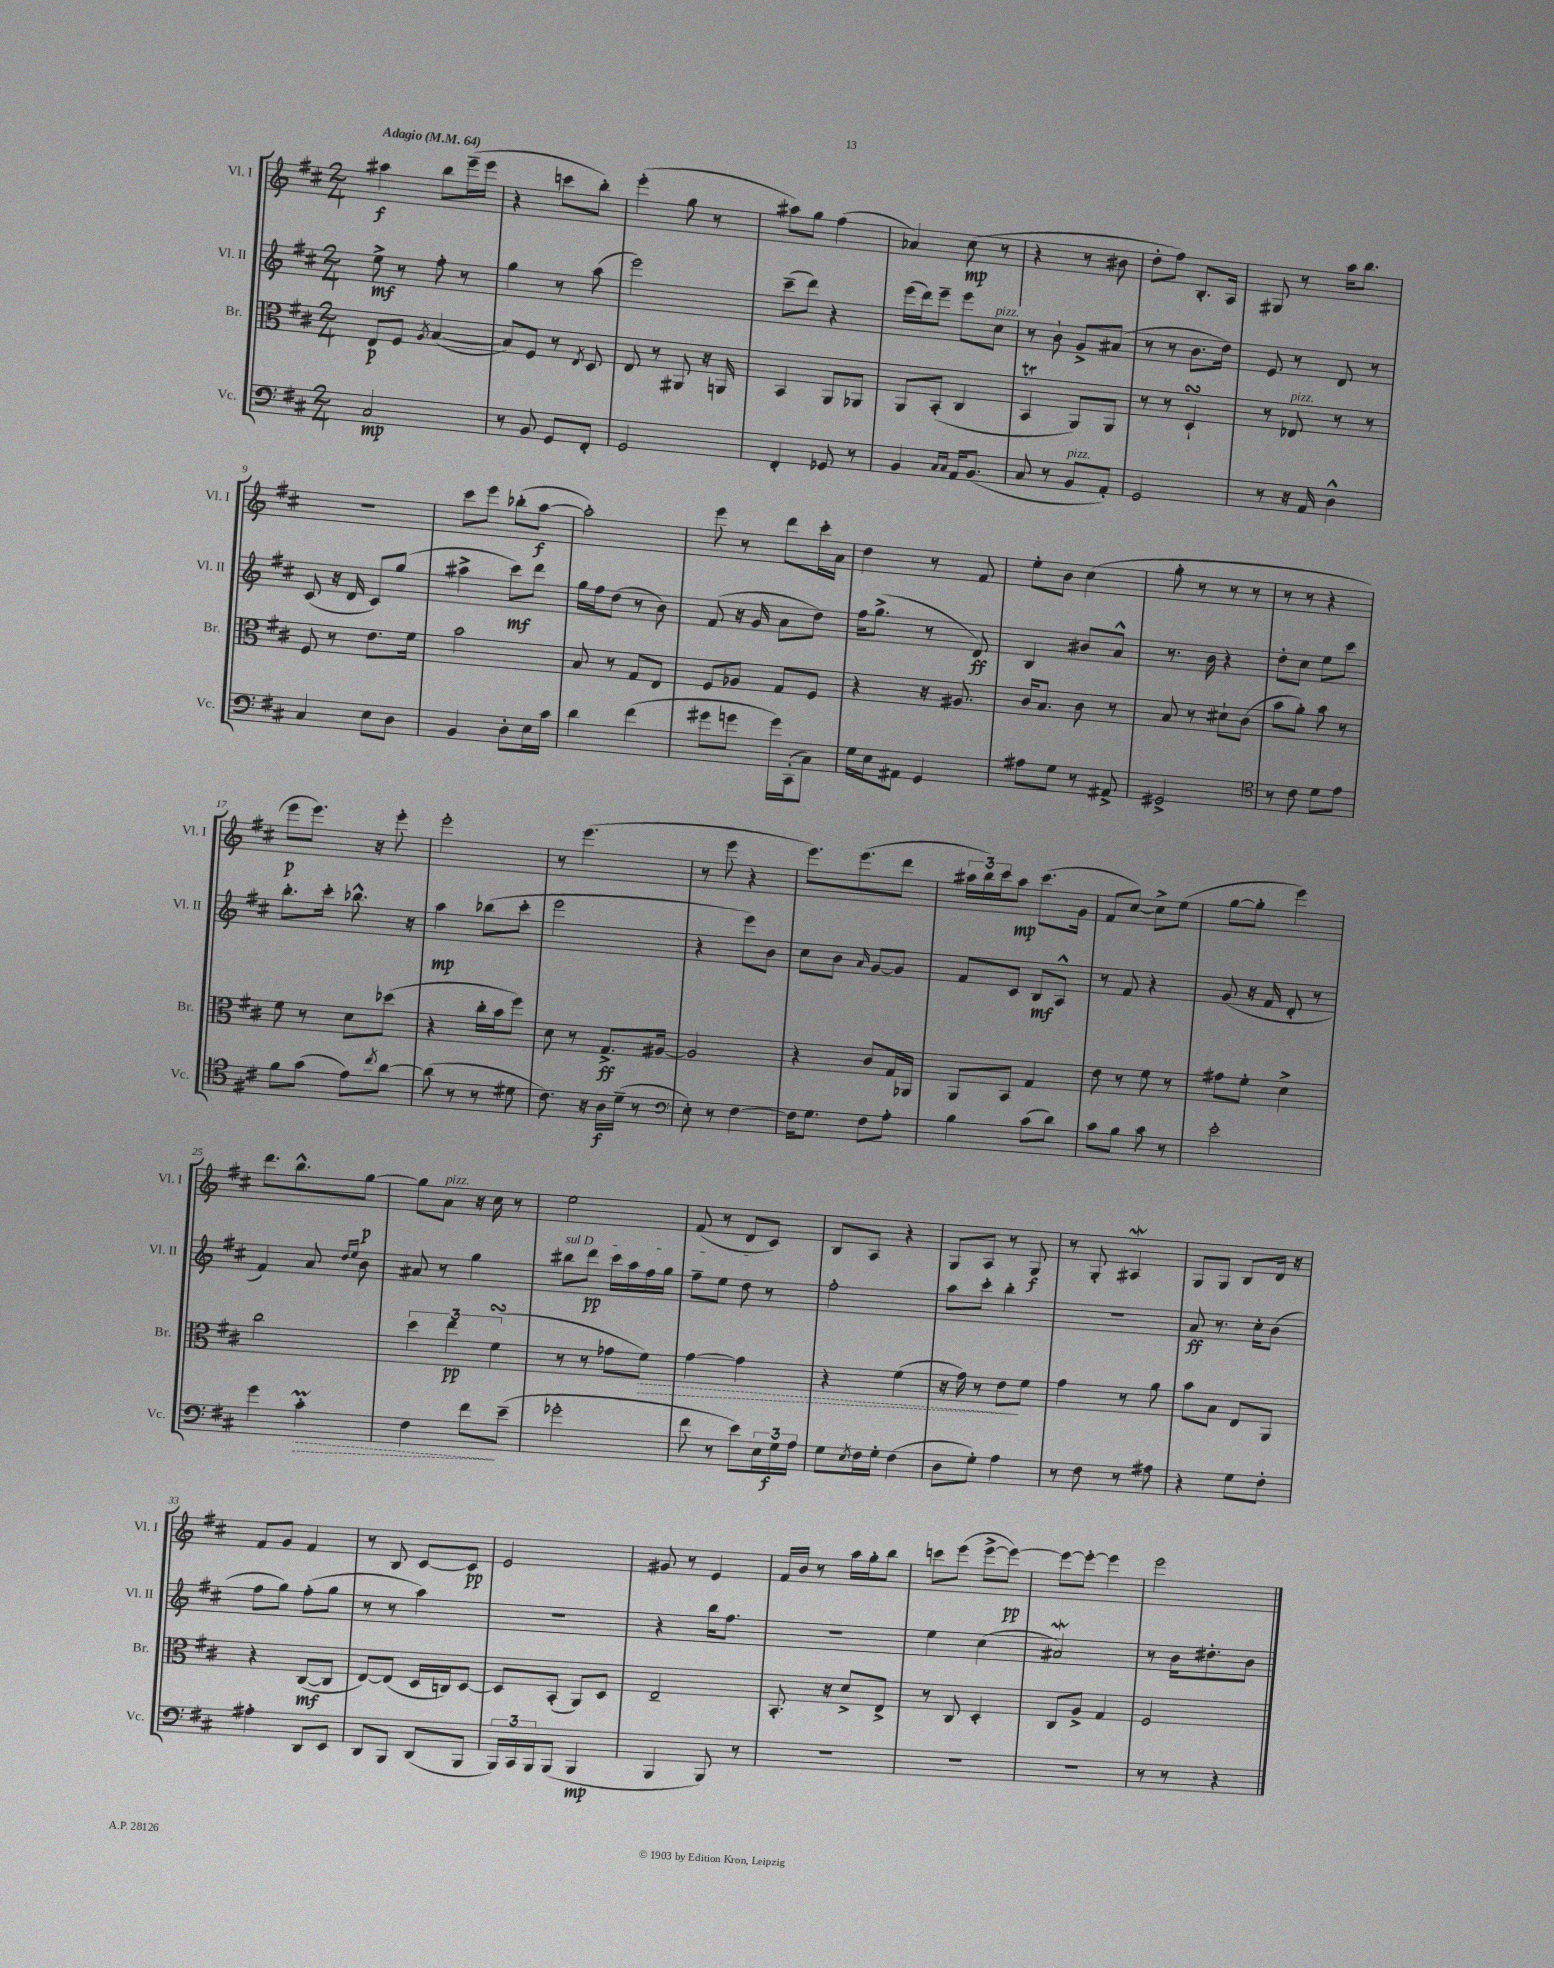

**kern	**dynam	**kern	**dynam	**kern	**dynam	**kern	**dynam
*part4	*part4	*part3	*part3	*part2	*part2	*part1	*part1
*staff4	*staff4	*staff3	*staff3	*staff2	*staff2	*staff1	*staff1
*I"Vc.	*	*I"Br.	*	*I"Vl. II	*	*I"Vl. I	*
*I'Vc.	*	*I'Br.	*	*I'Vl. II	*	*I'Vl. I	*
*clefF4	*	*clefC3	*	*clefG2	*	*clefG2	*
*k[f#c#]	*	*k[f#c#]	*	*k[f#c#]	*	*k[f#c#]	*
*M2/4	*	*M2/4	*	*M2/4	*	*M2/4	*
*MM64	*	*MM64	*	*MM64	*	*MM64	*
=1	=1	=1	=1	=1	=1	=1	=1
!	!	!	!	!	!	!LO:TX:a:B:t=Adagio	!
2C#/	mp	8E/L	p	8ee^\	mf	4aa#X\	f
.	.	8F#/J	.	8r	.	.	.
.	.	8qA/	.	.	.	.	.
.	.	([4B/	.	8ff#'\	.	8bb\L	.
.	.	.	.	8r	.	(16eee~\L	.
.	.	.	.	.	.	16eee\JJ	.
=2	=2	=2	=2	=2	=2	=2	=2
8r	.	8B/L])	.	4gg\	.	4r	.
8BB/	.	8F#/J	.	.	.	.	.
8GG/L	.	8r	.	8r	.	8cccn\L	.
.	.	8qE/	.	.	.	.	.
8FF#'/J	.	8D/	.	(8aa\	.	8bb'\J)	.
=3	=3	=3	=3	=3	=3	=3	=3
2GG/	.	8E/	.	2eee\)	.	(4eee'\	.
.	.	8r	.	.	.	.	.
.	.	8AA#X/	.	.	.	8gg\	.
.	.	16r	.	.	.	8r	.
.	.	16AAn/	.	.	.	.	.
=4	=4	=4	=4	=4	=4	=4	=4
4FF#'/	.	4BB/	.	(8ccc#~\L	.	8aa#X\L)	.
.	.	.	.	8ddd\J)	.	8gg\J	.
8GG-X/	.	8AA/L	.	4r	.	(4ff#\	.
8r	.	8AA-X/J	.	.	.	.	.
=5	=5	=5	=5	=5	=5	=5	=5
4BB/	.	8AA/L	.	(16eee\LL	.	4a-X/)	.
.	.	.	.	16ddd\J)	.	.	.
.	.	(8BB'/J	.	8eee~\J	.	.	.
16qqC#/LL	.	.	.	.	.	.	.
16qqC#/JJ	.	.	.	.	.	.	.
16AA/KL	.	4C#/	.	8eee\L	.	(8cc#\	mp
(8.BB/J	.	.	.	.	.	.	.
!	!	!	!	!LO:TX:a:i:t=pizz.	!	!	!
.	.	.	.	8cc#\J	.	8r	.
=6	=6	=6	=6	=6	=6	=6	=6
8C#/	.	4BBT/	.	8r	.	4r	.
8r	.	.	.	8b`\	.	.	.
!LO:TX:a:i:t=pizz.	!	!	!	!	!	!	!
8BB/L	.	8AA/L)	.	8g^/L	.	8r	.
8AA'/J)	.	8AA/J	.	(8a#X/J	.	8b#X\	.
=7	=7	=7	=7	=7	=7	=7	=7
2GG/	.	8r	.	8r	.	8dd'\L	.
.	.	8r	.	8r	.	8ff#\J)	.
.	.	4DsSSs`/	.	8.b\L	.	8.B'/L	.
.	.	.	.	16dd\Jk)	.	16A/Jk	.
=8	=8	=8	=8	=8	=8	=8	=8
8r	.	8r	.	8e/	.	8G#X/	.
!	!	!LO:TX:a:i:t=pizz.	!	!	!	!	!
16r	.	8E-X/	.	8r	.	8r	.
16AA/	.	.	.	.	.	.	.
4D^^\	.	8r	.	8d/	.	16aa\KL	.
.	.	.	.	.	.	8.bb\J	.
.	.	8r	.	8r	.	.	.
!!LO:LB:g=z
=9	=9	=9	=9	=9	=9	=9	=9
4C#/	.	8F#/	.	(8c#/	.	2r	.
.	.	8r	.	16r	.	.	.
.	.	.	.	16d/	.	.	.
8E\L	.	8.e\L	.	8c#/L)	.	.	.
8D\J	.	.	.	(8gg/J	.	.	.
.	.	16f#\Jk	.	.	.	.	.
=10	=10	=10	=10	=10	=10	=10	=10
4BB/	.	2b\	.	4aa#X^\	.	8ccc#\L	.
.	.	.	.	.	.	8eee\J	.
8D'\L	.	.	.	8ccc#\L)	mf	(8bb-X'\L	.
16E\L	.	.	.	8ddd\J	.	[8aa\J	f
16c#\JJ	.	.	.	.	.	.	.
=11	=11	=11	=11	=11	=11	=11	=11
4d\	.	8B/	.	16gg\LL	.	2aa'\])	.
.	.	.	.	16ff#\J	.	.	.
.	.	8r	.	(8dd\J	.	.	.
(4f#\	.	8G/L	.	8r	.	.	.
.	.	8E/J	.	8b\)	.	.	.
=12	=12	=12	=12	=12	=12	=12	=12
8g#X\L	.	8F#/L	.	(8f#/	.	8eee\	.
8gn\J	.	8A-X/J	.	16r	.	8r	.
.	.	.	.	16g/	.	.	.
16g\LL)	.	8G/L	.	8a\L	.	8ddd\L	.
(16CC#'\J	.	.	.	.	.	.	.
8C#\J)	.	8F#/J	.	8dd\J)	.	16ccc#'\L	.
.	.	.	.	.	.	16a\JJ	.
=13	=13	=13	=13	=13	=13	=13	=13
16G\LL	.	4r	.	16ff#\KL	.	4dd\	.
16E\J	.	.	.	(8.gg^\J	.	.	.
8AA#X\J	.	.	.	.	.	.	.
4GG/	.	16r	.	8r	.	8r	.
.	.	8.A#X/	.	.	.	.	.
.	.	.	.	8d/)	ff	8f#/	.
=14	=14	=14	=14	=14	=14	=14	=14
8A#X\L	.	16c#/KL	.	4B/	.	8ee'\L	.
.	.	8.B/J	.	.	.	.	.
8G\J	.	.	.	.	.	8b\J	.
8r	.	8c#\	.	8b#X/L	.	(4cc#\	.
8AA#X^/	.	8r	.	8a^^/J	.	.	.
=15	=15	=15	=15	=15	=15	=15	=15
2GG#X^/	.	8B/	.	8.r	.	8gg'\	.
.	.	8r	.	.	.	8r	.
.	.	.	.	16b\	.	.	.
.	.	8d#X`\L	.	4r	.	8r	.
.	.	(8c#\J	.	.	.	8r	.
=16	=16	=16	=16	=16	=16	=16	=16
*clefC4	*	*	*	*	*	*	*
8r	.	8b\L	.	8dd'\L	.	8r	.
8c#\	.	8a'\J)	.	8cc#\J	.	8r	.
8d\L	.	8b\	.	8ee\L	.	4r	.
8e\J	.	8r	.	8ccc#\J	.	.	.
!!LO:LB:g=z
=17	=17	=17	=17	=17	=17	=17	=17
8f#\L	.	8f#\	.	8.bb'\L	.	8eee\L	p
(8g\J	.	8r	.	.	.	8.eee\J)	.
.	.	.	.	16ccc#'\Jk	.	.	.
8e\L)	.	8d\L	.	8.bb-X^^\	.	.	.
.	.	.	.	.	.	16r	.
8qcc#/	.	.	.	.	.	.	.
[8a\J	.	(8dd-X\J	.	.	.	8eee'\	.
.	.	.	.	16r	.	.	.
=18	=18	=18	=18	=18	=18	=18	=18
(8a\]	.	4r	.	4aa\	mp	2eee'\	.
8r	.	.	.	.	.	.	.
8r	.	16cc#'\LL	.	(8bb-X\L	.	.	.
.	.	16b\J	.	.	.	.	.
8d#X\	.	8ff#\J)	.	8ccc#'\J	.	.	.
=19	=19	=19	=19	=19	=19	=19	=19
8.c#\)	.	8d\	.	2eee\	.	8r	.
.	.	8r	.	.	.	(4.eee\	.
16r	.	.	.	.	.	.	.
16A\LL	f	8.G^/L	ff	.	.	.	.
(16d~\JJ	.	.	.	.	.	.	.
8r	.	.	.	.	.	.	.
.	.	[16A#X/Jk	.	.	.	.	.
=20	=20	=20	=20	=20	=20	=20	=20
*clefF4	*	*	*	*	*	*	*
8E'\)	.	2A#/]	.	4r	.	8r	.
8r	.	.	.	.	.	8eee\	.
[4F#\	.	.	.	8eee\L)	.	4r	.
.	.	.	.	8b\J	.	.	.
=21	=21	=21	=21	=21	=21	=21	=21
16F#\KL]	.	4r	.	8cc#\L	.	8.eee\L)	.
8.G\J	.	.	.	.	.	.	.
.	.	.	.	8b\J	.	.	.
.	.	.	.	.	.	(8.eee\	.
.	.	.	.	16qqa/	.	.	.
8F#\L	.	8c#/L	.	[8g/L	.	.	.
8A'\J	.	16G/L	.	8g/J]	.	8ddd\J	.
.	.	16AA-X/JJ	.	.	.	.	.
=22	=22	=22	=22	=22	=22	=22	=22
4B\	.	8AA/L	.	8f#/L	.	24aa#X\LL	.
.	.	.	.	.	.	24bb\)	.
.	.	.	.	.	.	24ccc#\J	.
.	.	8BB/J	.	8c#/J	.	8aa#\J	mp
(8c#\L	.	4G/	.	8B/L	mf	(8.ccc#\L	.
8d\J)	.	.	.	8A^^/J	.	.	.
.	.	.	.	.	.	16g\Jk	.
=23	=23	=23	=23	=23	=23	=23	=23
8c#\L	.	8e\	.	8r	.	8f#/L	.
8B\J	.	8r	.	8f#/	.	[8cc#/J)	.
8c#\	.	8f#\	.	4r	.	8cc#^\L]	.
8r	.	8r	.	.	.	(8ee\J	.
=24	=24	=24	=24	=24	=24	=24	=24
2e'\	.	8g#X\L	.	(8g/	.	[8gg\L	.
.	.	8f#'\J	.	16r	.	8gg'\J]	.
.	.	.	.	16f#/	.	.	.
.	.	4d^\	.	8d'/	.	4eee\)	.
.	.	.	.	8r	.	.	.
!!LO:LB:g=z
=25	=25	=25	=25	=25	=25	=25	=25
4g\	.	2cc#\	.	4f#/)	.	8.ddd\L	.
.	.	.	.	.	.	8.bb^^\	.
!	!LO:HP:b	!	!	!	!	!	!
4c#m'\	>	.	.	8a/	.	.	.
.	.	.	.	16qqdd/LL	.	.	.
.	.	.	.	16qqee/JJ	.	.	.
.	.	.	.	8b\	.	[8gg\J	p
=26	=26	=26	=26	=26	=26	=26	=26
4F#\	.	6dd\	.	8a#X/	.	8gg\L]	.
!	!	!	!	!	!	!LO:TX:a:i:t=pizz.	!
.	.	.	.	8r	.	8a\J	.
.	.	6ee\	pp	.	.	.	.
8f#\L	.	.	.	4gg\	.	16r	.
.	.	.	.	.	.	16cc#\	.
.	.	(6f#sSsS\	.	.	.	.	.
(8e~\J	]	.	.	.	.	8r	.
=27	=27	=27	=27	=27	=27	=27	=27
!	!	!	!	!LO:TX:a:i:t=sul D	!	!	!
2g-X'\	.	8r	.	8bb#X\L	.	2ee\	.
.	.	8r	.	8ddd\J	pp	.	.
.	.	8g-X\L	.	16ccc#\LL	.	.	.
.	.	.	.	16aa\	.	.	.
!	!	!	!LO:HP:b	!	!	!	!
.	.	8f#\J)	>	16ff#\	.	.	.
.	.	.	.	16gg\JJ	.	.	.
=28	=28	=28	=28	=28	=28	=28	=28
8f#\	.	[4g\	.	8ff#~\L	.	(8f#/	.
8r	.	.	.	8ee\J	.	8r	.
8e\L)	.	4g\]	.	8dd\	.	8d/L	.
24E\L	.	.	.	8r	.	8c#/J)	.
24G\	f	.	.	.	.	.	.
24A\JJ	.	.	.	.	.	.	.
=29	=29	=29	=29	=29	=29	=29	=29
8G\L	.	4r	.	2ff#'\	.	8B/L	.
8qE/	.	.	.	.	.	.	.
16F#\L	.	.	.	.	.	8A/J	.
16G'\JJ	.	.	.	.	.	.	.
(4F#\	.	(4f#\	.	.	.	4r	.
=30	=30	=30	=30	=30	=30	=30	=30
8D\L	.	16r	.	8aa\L	.	8G/L	.
.	.	16g\)	.	.	.	.	.
8G'\J)	.	8r	.	8ccc#'\J	.	8A/J	.
4A\	.	8e\L	.	4bb'\	.	8r	.
.	.	8f#\J	]	.	.	8G/	f
=31	=31	=31	=31	=31	=31	=31	=31
8r	.	4g\	.	2r	.	8r	.
8F#\	.	.	.	.	.	8G'/	.
8r	.	8r	.	.	.	4A#XW/	.
8A#X\	.	8a\	.	.	.	.	.
=32	=32	=32	=32	=32	=32	=32	=32
4r	.	8b\L	.	8a/	ff	8G/L	.
.	.	8B\J	.	8.r	.	8G/J	.
8G\L	.	8E/L	.	.	.	8B/L	.
.	.	.	.	16cc#'\KL	.	.	.
8F#'\J	.	8AA/J	.	(8b\J	.	16d/Jk	.
.	.	.	.	.	.	16r	.
!!LO:LB:g=z
=33	=33	=33	=33	=33	=33	=33	=33
4A#X'\	.	4r	.	8ff#\L	.	8f#/L	.
.	.	.	.	8gg\J)	.	8g/J	.
8DD/L	.	([8C#/L	mf	(8ff#'\L	.	4f#/	.
8EE/J	.	8C#/J]	.	8gg\J	.	.	.
=34	=34	=34	=34	=34	=34	=34	=34
8DD/L	.	[8E/L)	.	8r	.	8r	.
8BBB/J	.	(8E/J]	.	8r	.	8B/	.
(8DD/L	.	16D/LL	.	4aa\)	.	[8c#/L	.
.	.	16Cn/J)	.	.	.	.	.
8BBB/J	.	[8D/J	.	.	.	8c#/J]	pp
=35	=35	=35	=35	=35	=35	=35	=35
24BBB/LL)	.	8D/L]	.	2r	.	2e/	.
24CC#/	.	.	.	.	.	.	.
24BBB/J	.	.	.	.	.	.	.
(8BBB/J	.	(8BB'/J	.	.	.	.	.
4BBB/	mp	8AA/L)	.	.	.	.	.
.	.	8D/J	.	.	.	.	.
=36	=36	=36	=36	=36	=36	=36	=36
4BBB/	.	2E~/	.	4r	.	8g#X/	.
.	.	.	.	.	.	8r	.
8BBB/)	.	.	.	16bb\KL	.	4e/	.
.	.	.	.	8.ff#\J	.	.	.
8r	.	.	.	.	.	.	.
=37	=37	=37	=37	=37	=37	=37	=37
2r	.	8.BB'/	.	2r	.	16f#/LL	.
.	.	.	.	.	.	16b/JJ	.
.	.	.	.	.	.	8r	.
.	.	16r	.	.	.	.	.
.	.	8d^/L	.	.	.	16aa\LL	.
.	.	.	.	.	.	16gg'\J	.
.	.	8E^/J	.	.	.	8bb\J	.
=38	=38	=38	=38	=38	=38	=38	=38
2r	.	8r	.	4ee\	.	8cccn\L	.
.	.	8C#/	.	.	.	(8eee\J	.
.	.	4D'/	.	(4cc#\	.	[8eee^\L	.
.	.	.	.	.	.	8eee\J_)	pp
=39	=39	=39	=39	=39	=39	=39	=39
2r	.	8C#/L	.	2a#XW/)	.	8eee\L_	.
.	.	8A^/J	.	.	.	8eee'\J_	.
.	.	4G/	.	.	.	4eee\]	.
=40	=40	=40	=40	=40	=40	=40	=40
8r	.	2F#/	.	8r	.	2eee\	.
8r	.	.	.	16b\KL	.	.	.
.	.	.	.	8.dd#X'\	.	.	.
4r	.	.	.	.	.	.	.
.	.	.	.	8b\J	.	.	.
==	==	==	==	==	==	==	==
*-	*-	*-	*-	*-	*-	*-	*-
